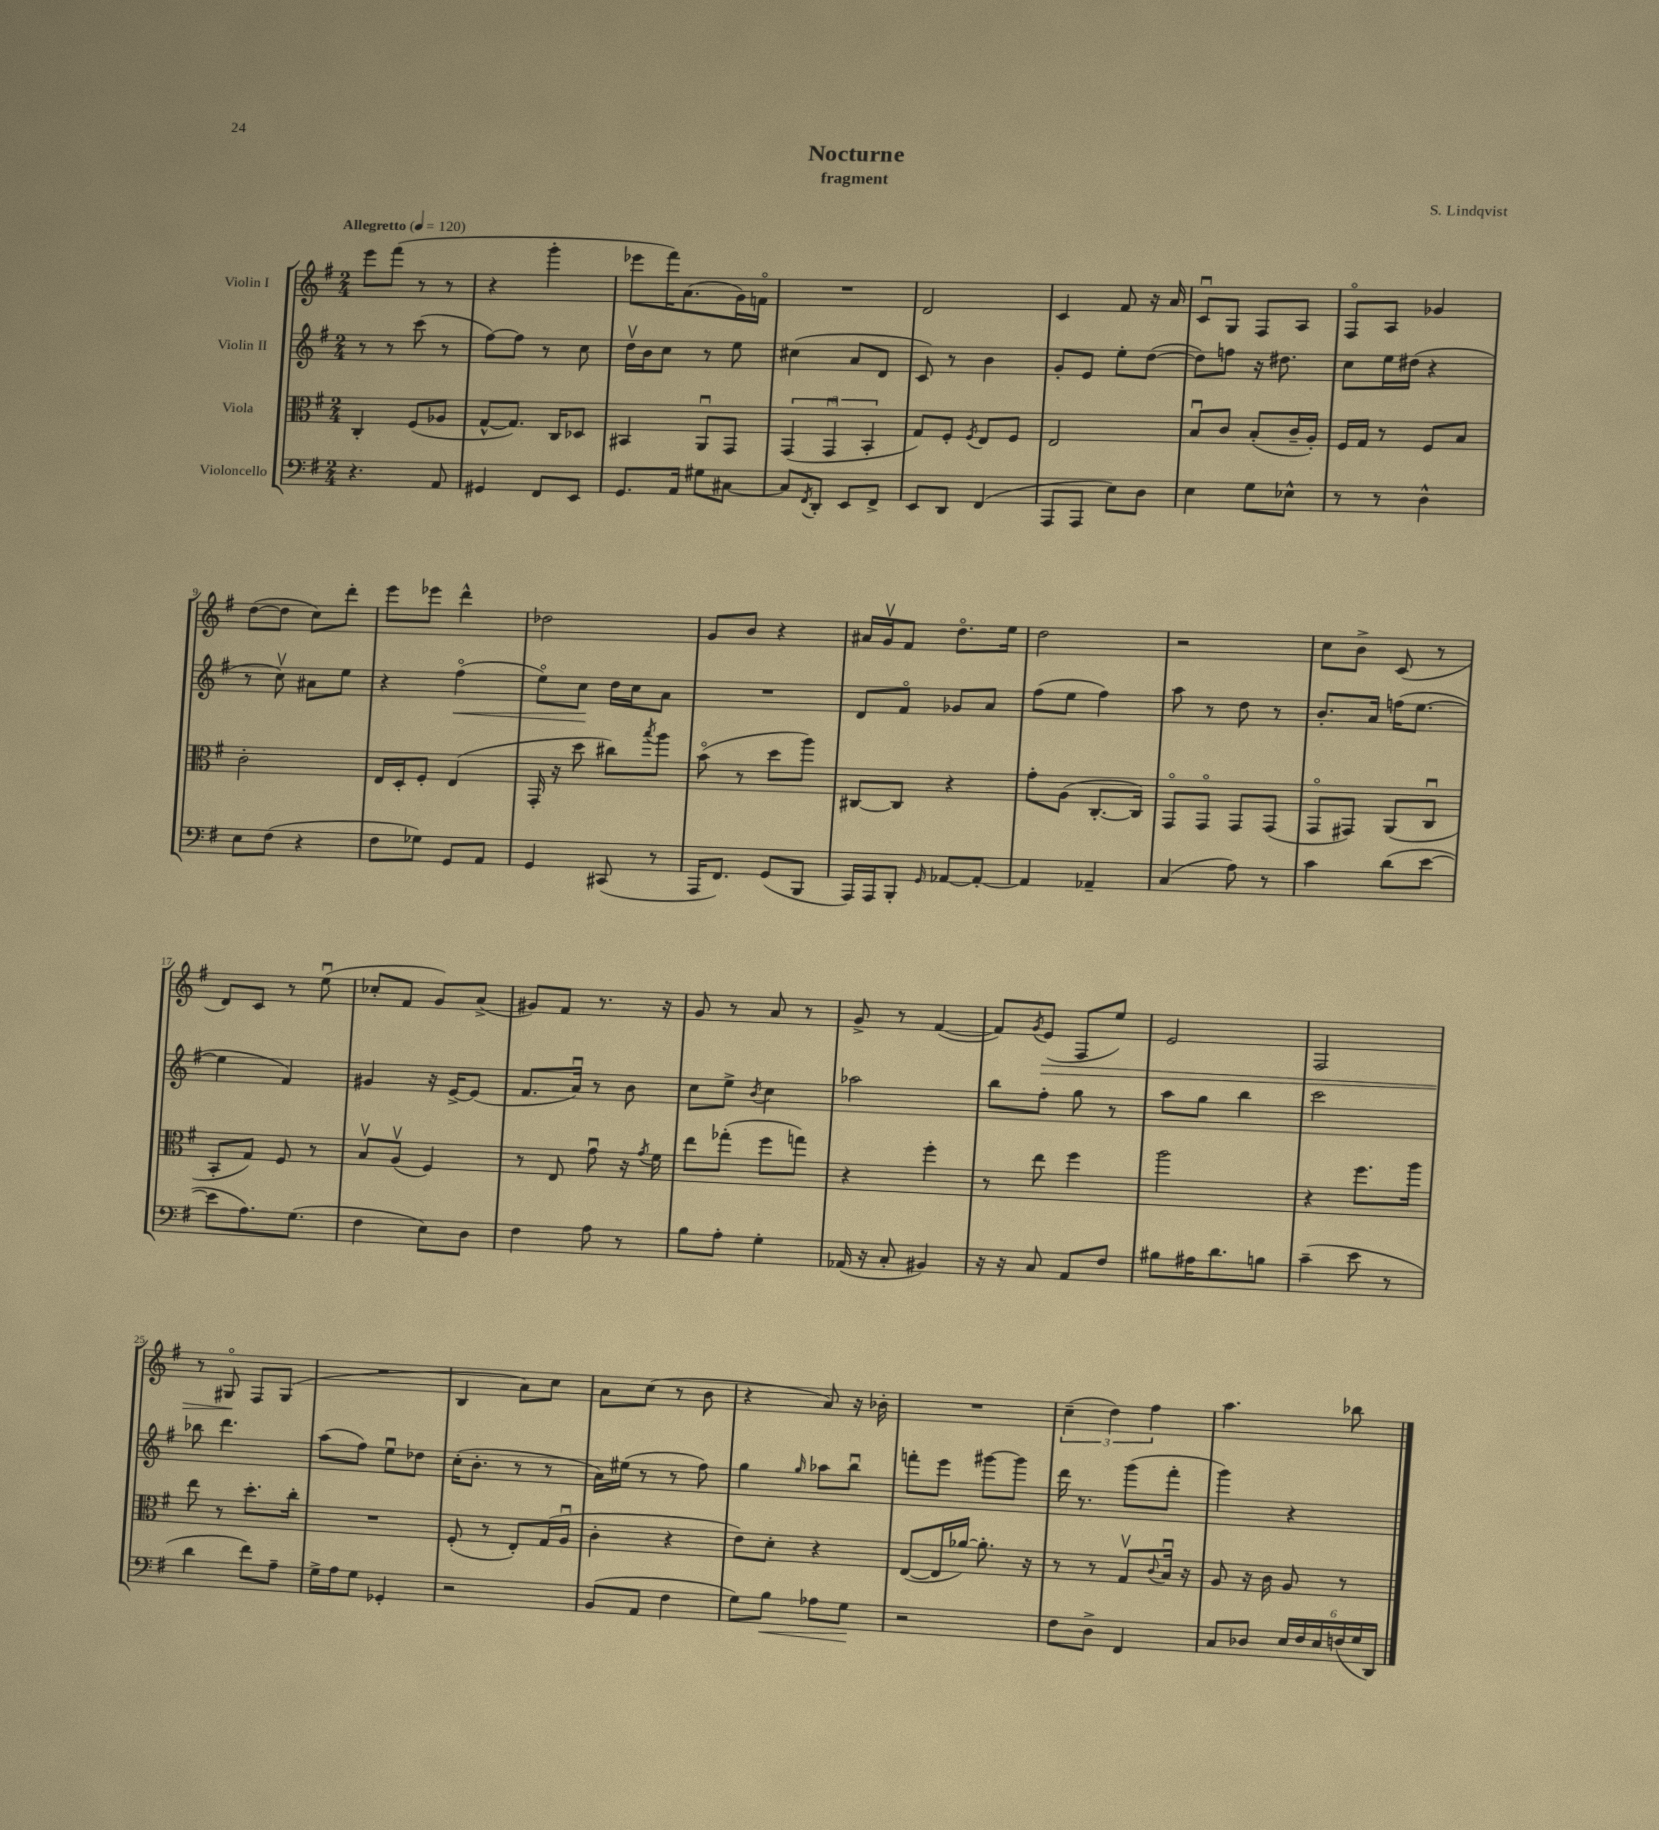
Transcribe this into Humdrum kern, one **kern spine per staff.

**kern	**dynam	**kern	**kern	**dynam	**kern	**dynam
*part4	*part4	*part3	*part2	*part2	*part1	*part1
*staff4	*staff4	*staff3	*staff2	*staff2	*staff1	*staff1
*I"Violoncello	*	*I"Viola	*I"Violin II	*	*I"Violin I	*
*clefF4	*	*clefC3	*clefG2	*	*clefG2	*
*k[f#]	*	*k[f#]	*k[f#]	*	*k[f#]	*
*M2/4	*	*M2/4	*M2/4	*	*M2/4	*
*MM120	*	*MM120	*MM120	*	*MM120	*
=1	=1	=1	=1	=1	=1	=1
!	!	!	!	!	!LO:TX:a:B:t=Allegretto	!
4.r	.	4C'/	8r	.	8eee\L	.
.	.	.	8r	.	(8fff#\J	.
.	.	(8F#/L	(8ccc\	.	8r	.
8AA/	.	8A-X/J	8r	.	8r	.
=2	=2	=2	=2	=2	=2	=2
4GG#X/	.	[8G^^/L	[8ff#\L)	.	4r	.
.	.	8.G/J])	8ff#\J]	.	.	.
8FF#/L	.	.	8r	.	4ggg'\	.
.	.	16C/KL	.	.	.	.
8EE/J	.	8D-X/J	8cc\	.	.	.
=3	=3	=3	=3	=3	=3	=3
8.GG/L	.	4BB#X/	16ddv\LL	.	8eee-X\L	.
.	.	.	16b\J	.	.	.
.	.	.	8cc\J	.	16fff#\K)	.
16AA/Jk	.	.	.	.	(8.a\	.
8G#X\L	.	8AAu/L	8r	.	.	.
[8C#X\J	.	8GG/J	8ee\	.	16g\L)	.
.	.	.	.	.	16fn\JJ	.
=4	=4	=4	=4	=4	=4	=4
8C#/L]	.	(6GG/	(4cc#X\	.	2r	.
8qFF#/	.	.	.	.	.	.
8DD'/J	.	.	.	.	.	.
.	.	6GGu/	.	.	.	.
8EE/L	.	.	8a/L	.	.	.
.	.	6BB'/	.	.	.	.
8FF#^/J	.	.	8d/J	.	.	.
=5	=5	=5	=5	=5	=5	=5
8EE/L	.	8G/L)	8c/)	.	2d/	.
8DD/J	.	8F#'/J	8r	.	.	.
.	.	8qF#/	.	.	.	.
(4FF#/	.	8E/L	4b\	.	.	.
.	.	8F#/J	.	.	.	.
=6	=6	=6	=6	=6	=6	=6
8AAA/L	.	2E/	8g'/L	.	4c/	.
8AAA/J	.	.	8e/J	.	.	.
8E\L)	.	.	8ee'\L	.	8f#/	.
8D\J	.	.	([8dd\J	.	16r	.
.	.	.	.	.	16a/	.
=7	=7	=7	=7	=7	=7	=7
4E\	.	8Bu/L	8dd\L])	.	8cu/L	.
.	.	8c/J	8ffn\J	.	8G/J	.
8G\L	.	(8B'/L	16r	.	8F#/L	.
.	.	.	8.dd#X\	.	.	.
8E-X^^\J	.	16c~/L	.	.	8A/J	.
.	.	16A'/JJ)	.	.	.	.
=8	=8	=8	=8	=8	=8	=8
8r	.	16F#/LL	8cc\L	.	8F#/L	.
.	.	16G/JJ	.	.	.	.
8r	.	8r	16ee\L	.	8A/J	.
.	.	.	(16dd#X\JJ	.	.	.
4D^^\	.	8F#/L	4r	.	4g-X/	.
.	.	8B/J	.	.	.	.
!!LO:LB:g=z
=9	=9	=9	=9	=9	=9	=9
8E\L	.	2c'\	8r	.	([8dd\L	.
(8F#\J	.	.	8ccv\)	.	8dd\J]	.
4r	.	.	8a#X\L	.	8cc\L)	.
.	.	.	8ee\J	.	8ddd'\J	.
=10	=10	=10	=10	=10	=10	=10
8F#\L	.	16E/LL	4r	.	8eee\L	.
.	.	16D'/J	.	.	.	.
8G-X\J)	.	8F#'/J	.	.	8eee-X\J	.
!	!	!	!	!LO:HP:b	!	!
8GG/L	.	(4E/	(4ff#\	<	4ddd^^\	.
8AA/J	.	.	.	.	.	.
=11	=11	=11	=11	=11	=11	=11
4GG/	.	16GG'/	8ee\L)	.	2dd-X\	.
.	.	16r	.	.	.	.
.	.	8dd\	8cc\J	.	.	.
(8CC#X/	.	8cc#X\L)	16dd\LL	[	.	.
.	.	.	16cc\J	.	.	.
.	.	8qbb/	.	.	.	.
8r	.	8aa\J	8a\J	.	.	.
=12	=12	=12	=12	=12	=12	=12
16AAA/KL	.	(8b\	2r	.	8g/L	.
8.FF#/J)	.	.	.	.	.	.
.	.	8r	.	.	8b/J	.
(8GG/L	.	8dd\L	.	.	4r	.
8BBB/J	.	8aa\J)	.	.	.	.
=13	=13	=13	=13	=13	=13	=13
16AAA/LL)	.	[8C#X/L	8d/L	.	16a#X/LL	.
16AAA/J	.	.	.	.	16gv/J	.
8BBB'/J	.	8C#/J]	8f#/J	.	8f#/J	.
16qqGG/	.	.	.	.	.	.
[8AA-X/L	.	4r	8g-X/L	.	8.dd\L	.
8AA-'/J_	.	.	8a/J	.	.	.
.	.	.	.	.	16ee\Jk	.
=14	=14	=14	=14	=14	=14	=14
4AA-/]	.	8g'\L	(8ff#\L	.	2dd\	.
.	.	(8A\J	8ee\J	.	.	.
4AA-X~/	.	[8.C'/L	4ff#\)	.	.	.
.	.	16C/Jk])	.	.	.	.
=15	=15	=15	=15	=15	=15	=15
(4C/	.	8GG/L	8aa\	.	2r	.
.	.	8GG/J	8r	.	.	.
8A\)	.	8GG/L	8dd\	.	.	.
8r	.	(8GG/J	8r	.	.	.
=16	=16	=16	=16	=16	=16	=16
4c\	.	8GG/L	8.b'/L	.	8cc\L	.
.	.	8GG#X/J)	.	.	8b^\J	.
.	.	.	16a/Jk	.	.	.
(8d\L	.	(8AA/L	(16ffn\KL	.	(8c/	.
.	.	.	[8.ee\J	.	.	.
[8e\J	.	8Cu/J	.	.	8r	.
!!LO:LB:g=z
=17	=17	=17	=17	=17	=17	=17
8e\L]	.	8BB'/L	4ee\]	.	8d/L)	.
8.A\)	.	8G/J)	.	.	8c/J	.
.	.	8F#/	4f#/)	.	8r	.
(8.G\J	.	.	.	.	.	.
.	.	8r	.	.	(8eeu\	.
=18	=18	=18	=18	=18	=18	=18
4F#\	.	8Bv/L	4g#X/	.	8cc-X'/L	.
.	.	(8Av/J	.	.	8f#/J	.
8E\L)	.	4F#/)	16r	.	8g/L)	.
.	.	.	[16e^/KL	.	.	.
8D\J	.	.	(8e/J]	.	(8a^/J	.
=19	=19	=19	=19	=19	=19	=19
4F#\	.	8r	8.f#/L	.	8g#X/L)	.
.	.	8E/	.	.	8f#/J	.
.	.	.	16au/Jk)	.	.	.
8A\	.	8gu\	8r	.	8.r	.
8r	.	16r	8b\	.	.	.
.	.	8qg/	.	.	.	.
.	.	16f#\	.	.	16r	.
=20	=20	=20	=20	=20	=20	=20
8B\L	.	8ee\L	8cc\L	.	8g/	.
8A'\J	.	(8gg-X'\J	8ee^\J	.	8r	.
.	.	.	8qb/	.	.	.
4G'\	.	8ff#\L	4cc\	.	8a/	.
.	.	8ggn\J)	.	.	8r	.
=21	=21	=21	=21	=21	=21	=21
(16AA-X/	.	4r	2aa-X\	.	8g^/	.
16r	.	.	.	.	.	.
8C'/	.	.	.	.	8r	.
4BB#X/)	.	4ff#'\	.	.	([4f#/	.
=22	=22	=22	=22	=22	=22	=22
16r	.	8r	8bb\L	.	8f#/L])	.
16r	.	.	.	.	.	.
.	.	.	.	.	8qg/	.
!	!	!	!	!	!	!LO:HP:b
8C/	.	8ee\	8ff#'\J	.	(8e/J	>
8AA/L	.	4ff#\	8gg\	.	8F#/L	.
8F#/J	.	.	8r	.	8ee/J)	.
=23	=23	=23	=23	=23	=23	=23
8B#X\L	.	2aa\	8aa\L	.	2e/	.
16A#X\K	.	.	8gg\J	.	.	.
8.d\	.	.	.	.	.	.
.	.	.	4bb\	.	.	.
8Bn\J	.	.	.	.	.	.
=24	=24	=24	=24	=24	=24	=24
(4c~\	.	4r	2ccc\	.	2F#/	.
8e\	.	8.ff#\L	.	.	.	.
8r	.	.	.	.	.	.
.	.	16aa\Jk	.	.	.	.
!!LO:LB:g=z
=25	=25	=25	=25	=25	=25	=25
4d\	.	8ee\	8bb-X\	.	8r	.
.	.	8r	4.ddd\	.	8G#X/	.
8f#\L)	.	8.dd'\L	.	.	8F#/L	]
8A~\J	.	.	.	.	(8G#/J	.
.	.	16cc'\Jk	.	.	.	.
=26	=26	=26	=26	=26	=26	=26
16G^\LL	.	2r	(8aa\L	.	2r	.
16A\J	.	.	.	.	.	.
8G\J	.	.	8ff#\J)	.	.	.
4GG-X'/	.	.	8eeu\L	.	.	.
.	.	.	8dd-X\J	.	.	.
=27	=27	=27	=27	=27	=27	=27
2r	.	(8F#'/	(16cc'\KL	.	4B/	.
.	.	.	8.b'\J	.	.	.
.	.	8r	.	.	.	.
.	.	8E'/L)	8r	.	8a\L)	.
.	.	(16G/L	8r	.	8cc\J	.
.	.	16Au/JJ	.	.	.	.
=28	=28	=28	=28	=28	=28	=28
(8BB/L	.	4c'\	16a\LL)	.	8a\L	.
.	.	.	(16ee#X\JJ	.	.	.
8AA/J	.	.	8r	.	(8cc\J	.
4F#\	.	4r	8r	.	8r	.
.	.	.	8ff#\)	.	8b\	.
=29	=29	=29	=29	=29	=29	=29
8G\L)	.	8e\L)	4gg\	.	4r	.
!	!LO:HP:b	!	!	!	!	!
8B\J	<	8d'\J	.	.	.	.
.	.	.	16qqgg/	.	.	.
8A-X\L	.	4r	8aa-X\L	.	8a/)	.
8G\J	.	.	8bbu\J	.	16r	.
.	.	.	.	.	16b-X'\	.
.	[	.	.	.	.	.
=30	=30	=30	=30	=30	=30	=30
2r	.	([8E/L	8fffn'\L	.	2r	.
.	.	16E/L]	8eee\J	.	.	.
.	.	[16a-X/JJ)	.	.	.	.
.	.	8.a-'\]	[8ggg#X\L	.	.	.
.	.	.	8ggg#\J]	.	.	.
.	.	16r	.	.	.	.
=31	=31	=31	=31	=31	=31	=31
8F#\L	.	8r	16ddd\	.	(6cc~\	.
.	.	.	8.r	.	.	.
8D^\J	.	8r	.	.	.	.
.	.	.	.	.	6dd\)	.
4FF#/	.	8Gv/L	(8ggg\L	.	.	.
.	.	.	.	.	6ff#\	.
.	.	8qqc/	.	.	.	.
.	.	16Bu/Jk	8fff#'\J	.	.	.
.	.	16r	.	.	.	.
=32	=32	=32	=32	=32	=32	=32
8C/L	.	8A/	4ggg\)	.	4.aa\	.
8D-X/J	.	16r	.	.	.	.
.	.	16c\	.	.	.	.
24E/LL	.	8A/	4r	.	.	.
24F#/	.	.	.	.	.	.
24E/	.	.	.	.	.	.
(24Fn/	.	8r	.	.	8bb-X\	.
24G/	.	.	.	.	.	.
24DD/JJ)	.	.	.	.	.	.
==	==	==	==	==	==	==
*-	*-	*-	*-	*-	*-	*-
